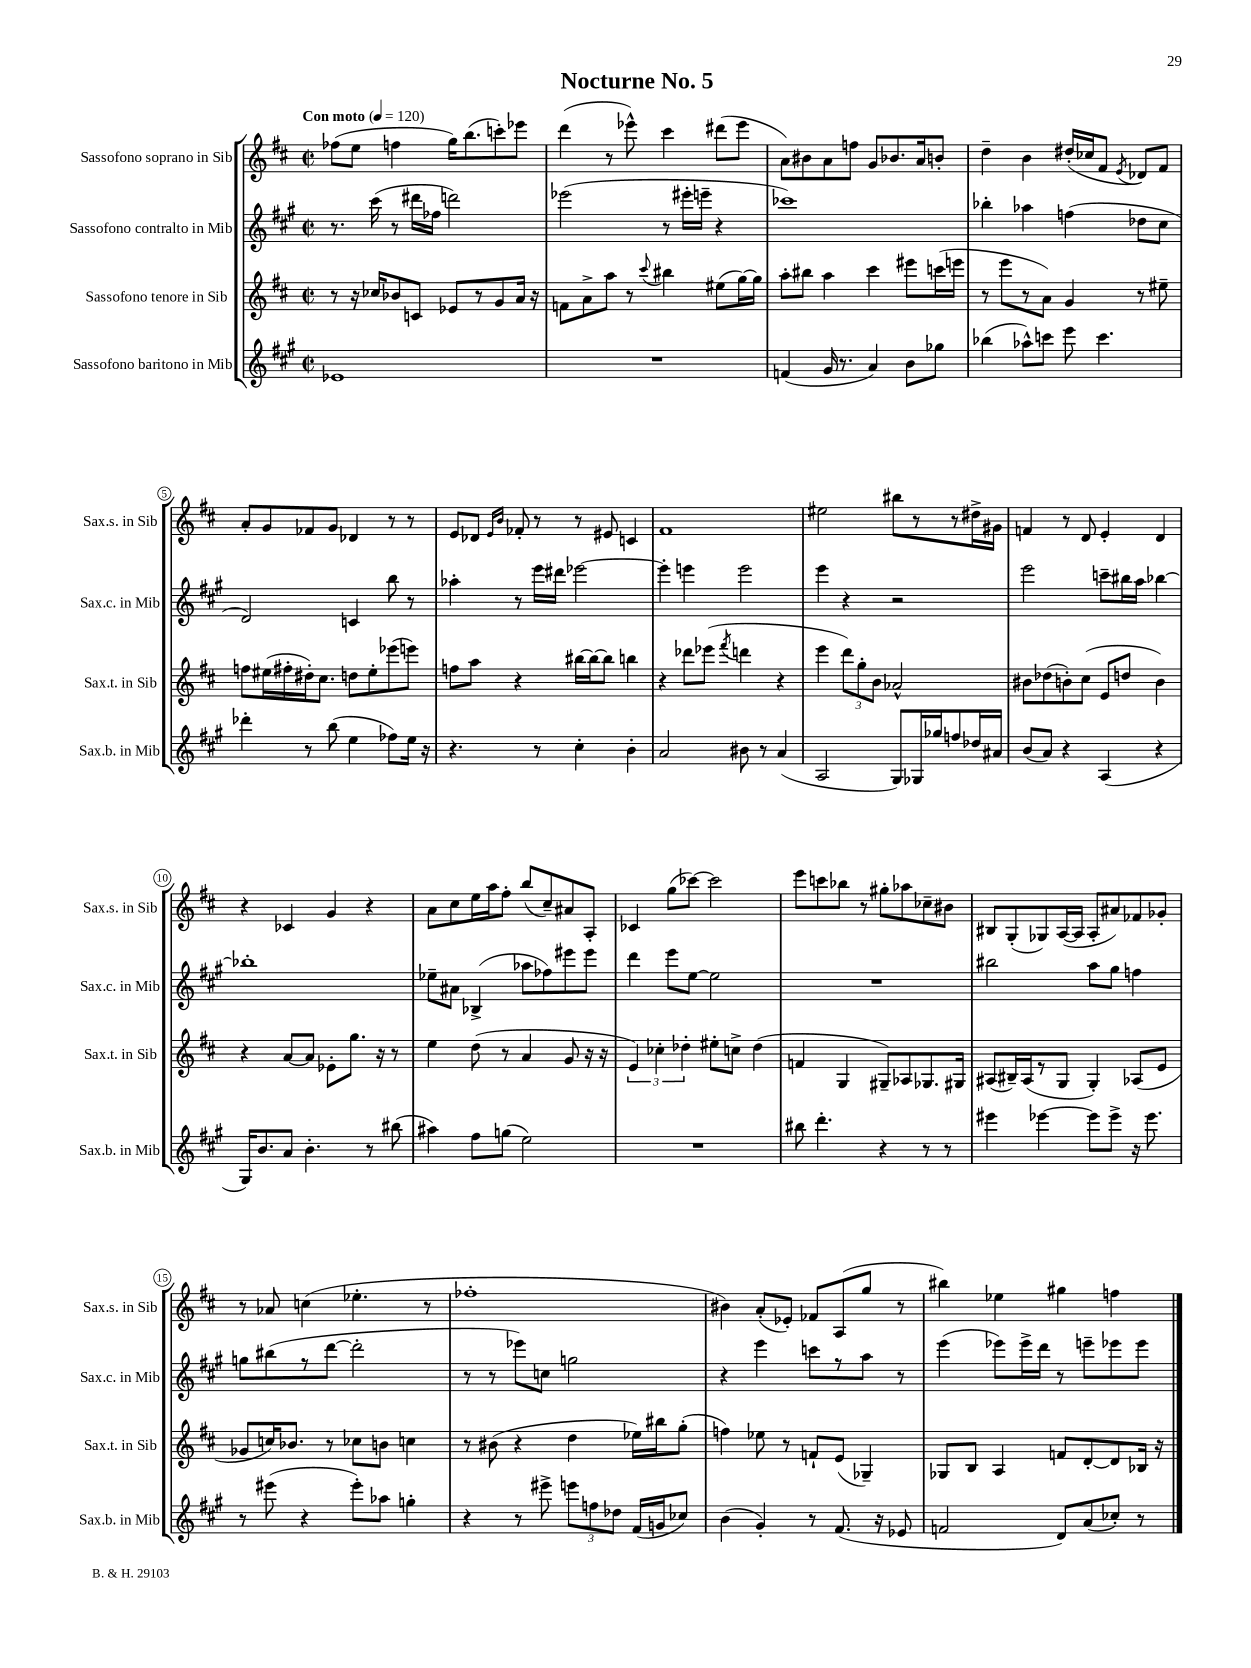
\header { title = "Nocturne No. 5" }
<<
\new StaffGroup <<
\new Staff = "s0" \with { instrumentName = "Sassofono soprano in Sib" shortInstrumentName = "Sax.s. in Sib" } {
    \clef treble \key d \major \defaultTimeSignature \time 2/2 \tempo "Con moto" 4 = 120
    \autoBeamOff fes''8[( e''8] f''4 g''16[) b''8.( c'''8-.) ees'''8] |
    d'''4( r8 ees'''8-^) cis'''4 dis'''8[( ees'''8] |
    a'8[) bis'8 a'8 f''8] g'8[ bes'8. a'16 b'8]-. |
    d''4-- b'4 dis''16[-.( ces''16 fis'8] \acciaccatura { e'8 } des'8[) fis'8] |
    a'8[-. g'8 fes'8 g'8] des'4 r8 r8 |
    e'8[ des'8] \grace { e'16[ b'16] } fes'8-. r8 r8 eis'8 c'4 |
    fis'1 |
    eis''2 bis''8[ r8 r8 dis''16-> gis'16] |
    f'4 r8 d'8 e'4-. d'4 |
    r4 ces'4 g'4 r4 |
    a'8[ cis''8 e''16 a''16 fis''8]-. b''8[( cis''8--) ais'8 a8]-. |
    ces'4 g''8[( ces'''8]~) ces'''2 |
    e'''8[ c'''8 bes''8] r8 gis''8[-. aes''8 ces''8-- bis'8] |
    bis8[ g8-.( ges8) a16~( a16] a8[-. ais'8) fes'8 ges'8]-. |
    r8 aes'8 c''4( ees''4.-. r8 |
    fes''1-. |
    bis'4) a'8[-.( ees'8]-.) fes'8[ a8( g''8] r8 |
    bis''4) ees''4 gis''4 f''4 \bar "|." |
}
\new Staff = "s1" \with { instrumentName = "Sassofono contralto in Mib" shortInstrumentName = "Sax.c. in Mib" } {
    \clef treble \key a \major \defaultTimeSignature \time 2/2
    \autoBeamOff r8. cis'''16( r8 dis'''16[ fes''16] d'''2) |
    ees'''2( r8 eis'''16[-. e'''16]-- r4 |
    ces'''1) |
    bes''4-. aes''4 f''4( des''8[ cis''8] |
    d'2) c'4 b''8 r8 |
    aes''4-. r8 e'''16[ dis'''16] ees'''2~ |
    ees'''4-. e'''4 e'''2 |
    e'''4 r4 r2 |
    e'''2 c'''8[-- bis''16 a''16] bes''4~ |
    bes''1-. |
    ees''8[-- ais'8] bes4->( aes''8[ fes''8) eis'''8 eis'''8] |
    d'''4 e'''8[ e''8]~ e''2 |
    R1 |
    bis''2 a''8[ gis''8] f''4 |
    g''8[ bis''8( r8 d'''8]~ d'''2-. |
    r8 r8 ees'''8[) c''8] g''2 |
    r4 e'''4 c'''8[ r8 a''8] r8 |
    e'''4( ees'''8[) ees'''16-> d'''16] r8 e'''8[-- ees'''8 ees'''8] \bar "|." |
}
\new Staff = "s2" \with { instrumentName = "Sassofono tenore in Sib" shortInstrumentName = "Sax.t. in Sib" } {
    \clef treble \key d \major \defaultTimeSignature \time 2/2
    \autoBeamOff r8 r16 ces''16[ bes'8 c'8] ees'8[ r8 g'8 a'16] r16 |
    f'8[ a'8-> a''8] r8 \appoggiatura { cis'''8 } bis''4 eis''8[( g''16~) g''16] |
    a''8[-. bis''8] a''4 cis'''4 eis'''8[ c'''16( e'''16] |
    r8 e'''8[ r8 a'8]) g'4 r8 eis''8-- |
    f''8[ eis''16( fis''16-. dis''16-.) cis''8.] d''8[ eis''8-. ees'''8( e'''8]) |
    f''8[ a''8] r4 bis''16[~ bis''16~ bis''8] b''4 |
    r4 des'''8[ ees'''8]( \acciaccatura { fis'''8 } d'''4 r4 |
    e'''4 \tuplet 3/2 { d'''8[) g''8-. b'8] } aes'2-^ |
    bis'8[ des''8( b'8-.) cis''8]( e'8[ d''8] b'4) |
    r4 a'8[~ a'8] ees'8[-. g''8.] r16 r8 |
    e''4 d''8( r8 a'4 g'8 r16 r16 |
    \tuplet 3/2 { e'4) ces''4-. des''4-. } eis''8[-. c''8]-> des''4( |
    f'4 g4 gis8[--) aes8 ges8. gis16] |
    ais8[( bis16--) ais16( r8 g8] g4-.) aes8[( e'8] |
    ges'8[ c''16) bes'8.] r8 ces''8[ b'8] c''4 |
    r8 bis'8( r4 d''4 ees''16[) bis''16 g''8]-.( |
    f''4) ees''8 r8 f'8[-! e'8]( ges4--) |
    ges8[ b8] a4 f'8[ d'8~-. d'8 bes16] r16 \bar "|." |
}
\new Staff = "s3" \with { instrumentName = "Sassofono baritono in Mib" shortInstrumentName = "Sax.b. in Mib" } {
    \clef treble \key a \major \defaultTimeSignature \time 2/2
    \autoBeamOff ees'1 |
    R1 |
    f'4( gis'16 r8. a'4) b'8[ ges''8] |
    bes''4( aes''8[-^) c'''8] e'''8 c'''4. |
    des'''4-. r8 b''8( e''4 fes''8[) e''16] r16 |
    r4. r8 cis''4-. b'4-. |
    a'2 bis'8 r8 a'4( |
    a2 gis8[) ges16 ges''16 f''8 des''16 ais'16] |
    b'8[( a'8]) r4 a4( r4 |
    gis16[) b'8. a'8] b'4.-. r8 bis''8( |
    ais''4) fis''8[ g''8]( e''2) |
    R1 |
    bis''8 d'''4.-. r4 r8 r8 |
    eis'''4 ees'''4~ ees'''8[ ees'''8]-> r16 ees'''8. |
    r8 eis'''8( r4 eis'''8[-.) aes''8] g''4-. |
    r4 r8 eis'''8-> \tuplet 3/2 { e'''8[ f''8 des''8] } fis'16[( g'16 ces''8]) |
    b'4( gis'4-.) r8 fis'8.( r16 ees'8 |
    f'2 d'8[) a'8( ces''8]-.) r8 \bar "|." |
}
>>
>>
\layout { \context { \Score \override BarNumber.stencil = #(make-stencil-circler 0.1 0.3 ly:text-interface::print) } }
